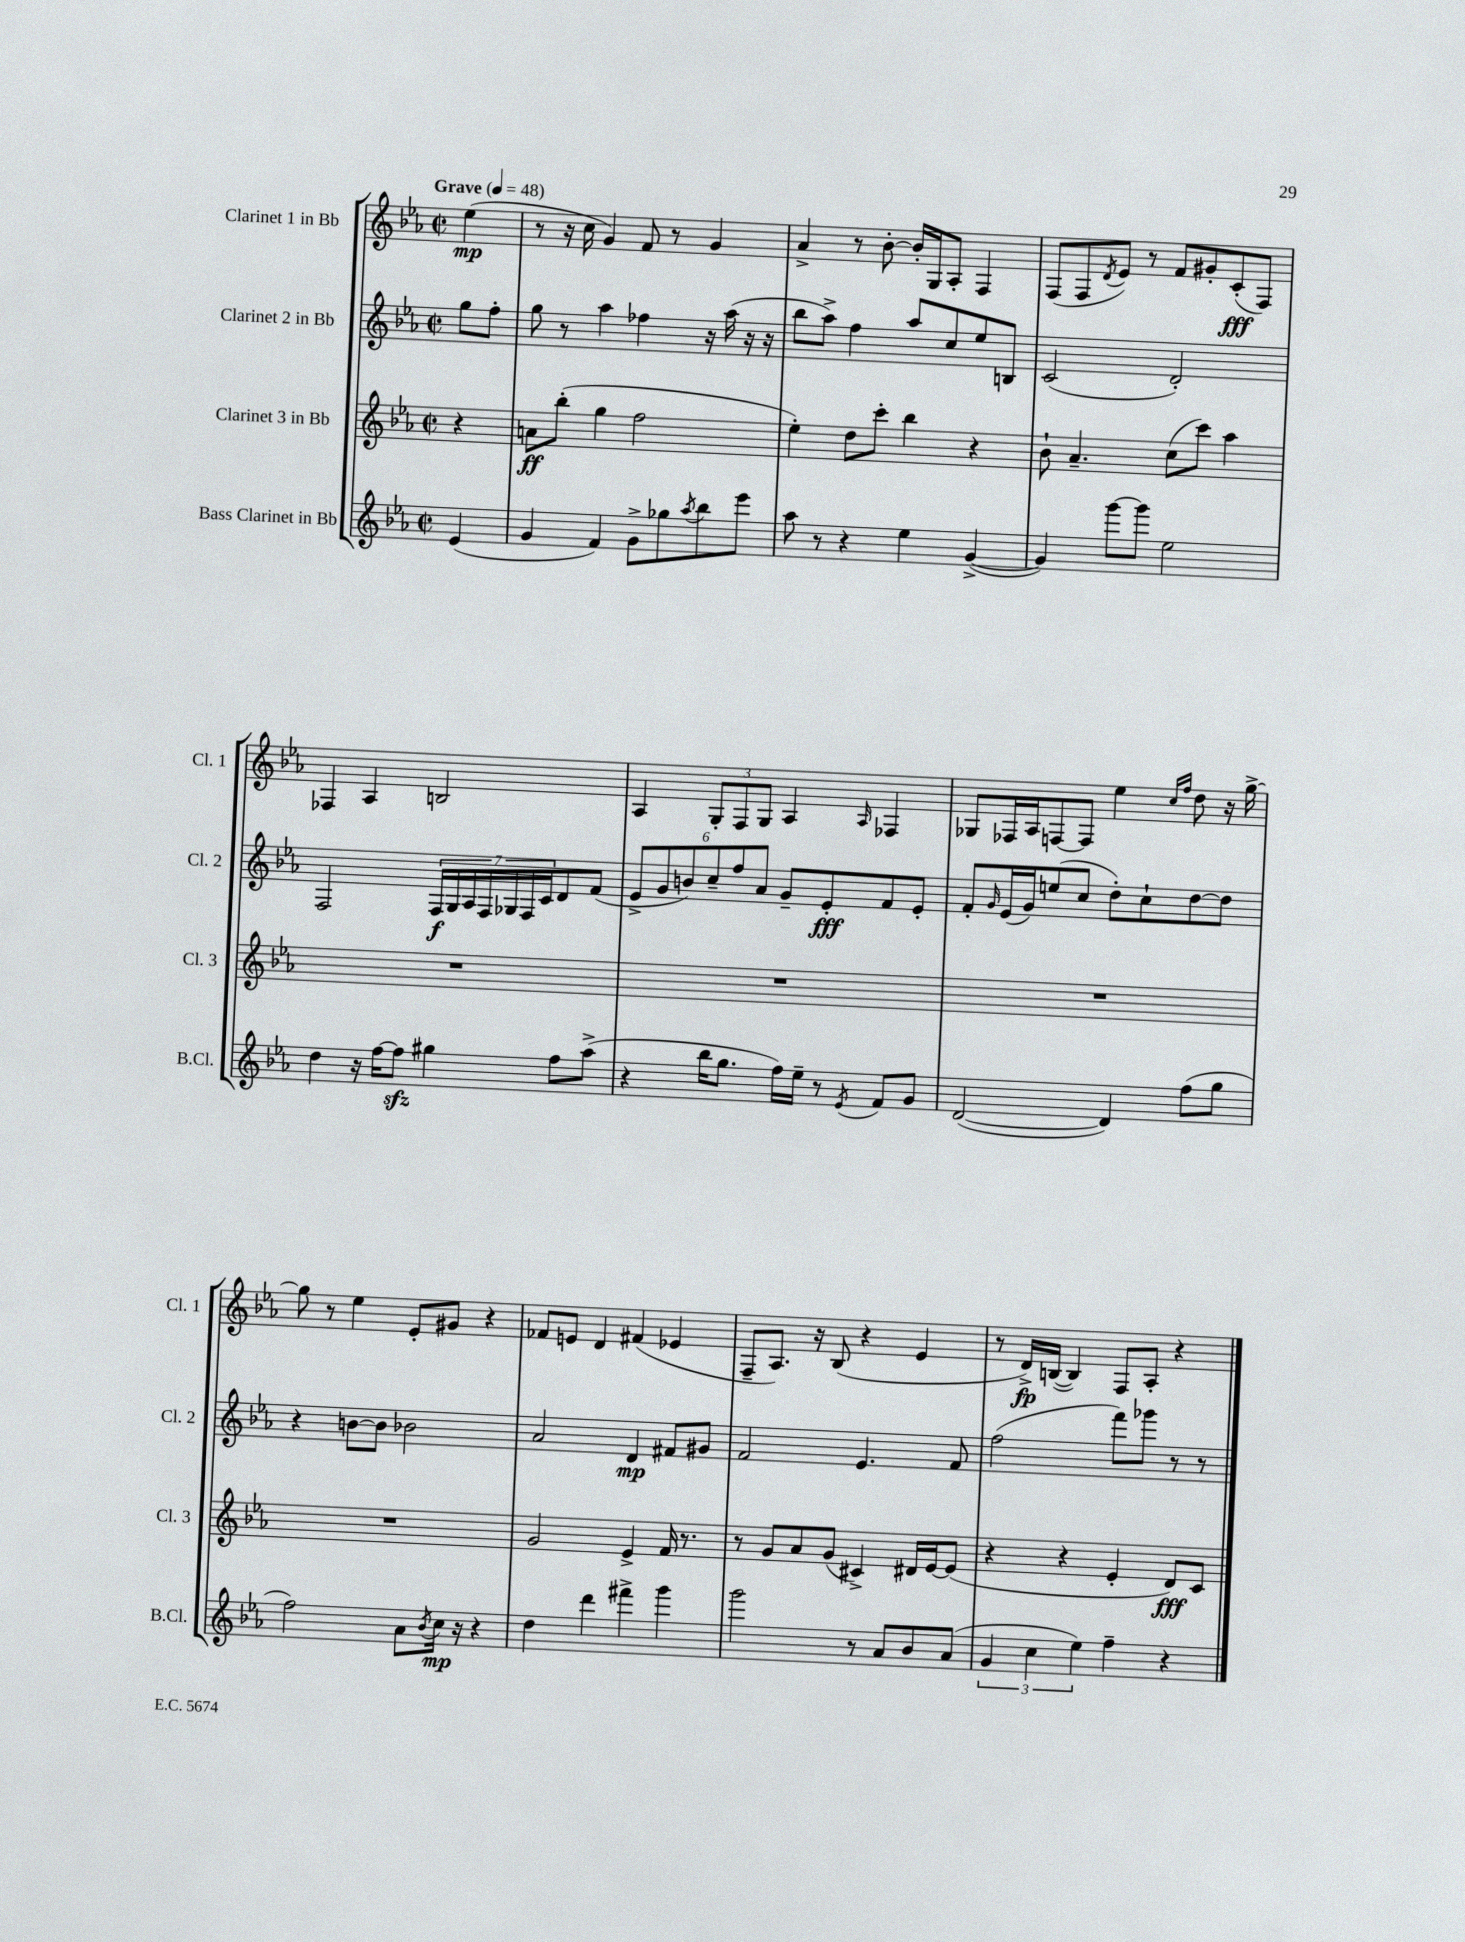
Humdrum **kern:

**kern	**dynam	**kern	**dynam	**kern	**dynam	**kern	**dynam
*part4	*part4	*part3	*part3	*part2	*part2	*part1	*part1
*staff4	*staff4	*staff3	*staff3	*staff2	*staff2	*staff1	*staff1
*I"Bass Clarinet in Bb	*	*I"Clarinet 3 in Bb	*	*I"Clarinet 2 in Bb	*	*I"Clarinet 1 in Bb	*
*I'B.Cl.	*	*I'Cl. 3	*	*I'Cl. 2	*	*I'Cl. 1	*
*clefG2	*	*clefG2	*	*clefG2	*	*clefG2	*
*k[b-e-a-]	*	*k[b-e-a-]	*	*k[b-e-a-]	*	*k[b-e-a-]	*
*M2/2	*	*M2/2	*	*M2/2	*	*M2/2	*
*met(c|)	*	*met(c|)	*	*met(c|)	*	*met(c|)	*
*MM48	*	*MM48	*	*MM48	*	*MM48	*
=	=	=	=	=	=	=	=
!	!	!	!	!	!	!LO:TX:a:B:t=Grave	!
(4e-/	.	4r	.	8gg\L	.	(4ee-\	mp
.	.	.	.	8ff'\J	.	.	.
=1	=1	=1	=1	=1	=1	=1	=1
4g/	.	8an\L	ff	8gg\	.	8r	.
.	.	(8bb-'\J	.	8r	.	16r	.
.	.	.	.	.	.	16cc\	.
4f/)	.	4gg\	.	4aa-\	.	4g/)	.
8g^\L	.	2ff\	.	4ff-X\	.	8f/	.
8gg-X\	.	.	.	.	.	8r	.
8qaa-/	.	.	.	.	.	.	.
8bb-\	.	.	.	16r	.	4g/	.
.	.	.	.	(16aa-\	.	.	.
8eee-\J	.	.	.	16r	.	.	.
.	.	.	.	16r	.	.	.
=2	=2	=2	=2	=2	=2	=2	=2
8aa-\	.	4ee-'\)	.	8bb-\L	.	4a-^/	.
8r	.	.	.	8aa-^\J)	.	.	.
4r	.	8dd\L	.	4ff\	.	8r	.
.	.	8ccc'\J	.	.	.	[8b-'\	.
4ee-\	.	4bb-\	.	8aa-/L	.	16b-'/LL]	.
.	.	.	.	.	.	16G/J	.
.	.	.	.	8cc/	.	8A-'/J	.
([4g^/	.	4r	.	8ee-/	.	4F/	.
.	.	.	.	8Bn/J	.	.	.
=3	=3	=3	=3	=3	=3	=3	=3
4g/])	.	8b-`\	.	(2c/	.	(8F/L	.
.	.	4.a-~/	.	.	.	8F/	.
.	.	.	.	.	.	8qd/	.
[8ggg\L	.	.	.	.	.	8e-/J)	.
8ggg\J]	.	.	.	.	.	8r	.
2ee-\	.	(8cc\L	.	2d'/)	.	8f/L	.
.	.	8ccc\J)	.	.	.	8g#X'/	.
.	.	4aa-\	.	.	.	(8c'/	fff
.	.	.	.	.	.	8F/J)	.
!!LO:LB:g=z
=4	=4	=4	=4	=4	=4	=4	=4
4dd\	.	1r	.	2F/	.	4F-X/	.
16r	.	.	.	.	.	4A-/	.
[16ff\KL	.	.	.	.	.	.	.
8ffzz\J]	.	.	.	.	.	.	.
4gg#X\	.	.	.	28F/LL	f	2Bn/	.
.	.	.	.	28G/	.	.	.
.	.	.	.	28A-/	.	.	.
.	.	.	.	28F/	.	.	.
.	.	.	.	28G-X/	.	.	.
.	.	.	.	28F/	.	.	.
.	.	.	.	28c/J	.	.	.
8ff\L	.	.	.	8d/	.	.	.
(8aa-^\J	.	.	.	(8f/J	.	.	.
=5	=5	=5	=5	=5	=5	=5	=5
4r	.	1r	.	12e-^/L	.	4A-/	.
.	.	.	.	12g/	.	.	.
.	.	.	.	12bn/)	.	.	.
16bb-\KL	.	.	.	12cc~/	.	12G'/L	.
8.gg\J	.	.	.	.	.	.	.
.	.	.	.	12ff/	.	12F/	.
.	.	.	.	12a-/J	.	12G/J	.
16ff\LL)	.	.	.	8g~/L	.	4A-/	.
16ee-~\JJ	.	.	.	.	.	.	.
8r	.	.	.	8e-'/	fff	.	.
8qe-/	.	.	.	.	.	16qqA-/	.
8f/L	.	.	.	8f/	.	4F-X/	.
8g/J	.	.	.	8e-'/J	.	.	.
=6	=6	=6	=6	=6	=6	=6	=6
([2d/	.	1r	.	8f'/L	.	8G-X/L	.
.	.	.	.	16qqg/	.	.	.
.	.	.	.	(16e-/L	.	16F-X/L	.
.	.	.	.	16g/J)	.	16A-/J	.
.	.	.	.	(8een/	.	[8Fn/	.
.	.	.	.	8cc/J	.	8F/J]	.
4d/])	.	.	.	8dd'\L)	.	4ee-\	.
.	.	.	.	8cc`\	.	.	.
.	.	.	.	.	.	16qqcc/LL	.
.	.	.	.	.	.	16qqff/JJ	.
(8ff\L	.	.	.	[8dd\	.	8dd\	.
8gg\J	.	.	.	8dd\J]	.	16r	.
.	.	.	.	.	.	[16gg^\	.
!!LO:LB:g=z
=7	=7	=7	=7	=7	=7	=7	=7
2ff\)	.	1r	.	4r	.	8gg\]	.
.	.	.	.	.	.	8r	.
.	.	.	.	[8bn\L	.	4ee-\	.
.	.	.	.	8b\J]	.	.	.
8a-\L	.	.	.	2b-X\	.	8e-'/L	.
8qb-/	.	.	.	.	.	.	.
16cc\Jk	mp	.	.	.	.	8g#X/J	.
16r	.	.	.	.	.	.	.
4r	.	.	.	.	.	4r	.
=8	=8	=8	=8	=8	=8	=8	=8
4dd\	.	2g/	.	2a-/	.	8f-X/L	.
.	.	.	.	.	.	8en/J	.
4ddd\	.	.	.	.	.	4d/	.
4fff#X^\	.	4e-^/	.	4d/	mp	(4f#X/	.
4ggg\	.	16f/	.	8f#X/L	.	4e-X/	.
.	.	8.r	.	.	.	.	.
.	.	.	.	8g#X/J	.	.	.
=9	=9	=9	=9	=9	=9	=9	=9
2ggg\	.	8r	.	2f/	.	8F~/L	.
.	.	8g/L	.	.	.	8.A-/J)	.
.	.	8a-/	.	.	.	.	.
.	.	.	.	.	.	16r	.
.	.	(8g/J	.	.	.	(8B-/	.
8r	.	4c#X^/)	.	4.e-/	.	4r	.
8a-/L	.	.	.	.	.	.	.
8b-/	.	16d#X/LL	.	.	.	4e-/	.
.	.	[16e-/J	.	.	.	.	.
(8a-/J	.	(8e-/J]	.	8f/	.	.	.
=10	=10	=10	=10	=10	=10	=10	=10
6g/	.	4r	.	(2ff\	.	8r	.
.	.	.	.	.	.	16d^/LL)	fp
6cc\	.	.	.	.	.	.	.
.	.	.	.	.	.	([16Bn/JJ	.
.	.	4r	.	.	.	4B/])	.
6ee-\)	.	.	.	.	.	.	.
4ff~\	.	4e-'/	.	8fff\L)	.	8F/L	.
.	.	.	.	8ggg-X\J	.	8A-'/J	.
4r	.	8d/L)	fff	8r	.	4r	.
.	.	8c/J	.	8r	.	.	.
==	==	==	==	==	==	==	==
*-	*-	*-	*-	*-	*-	*-	*-
